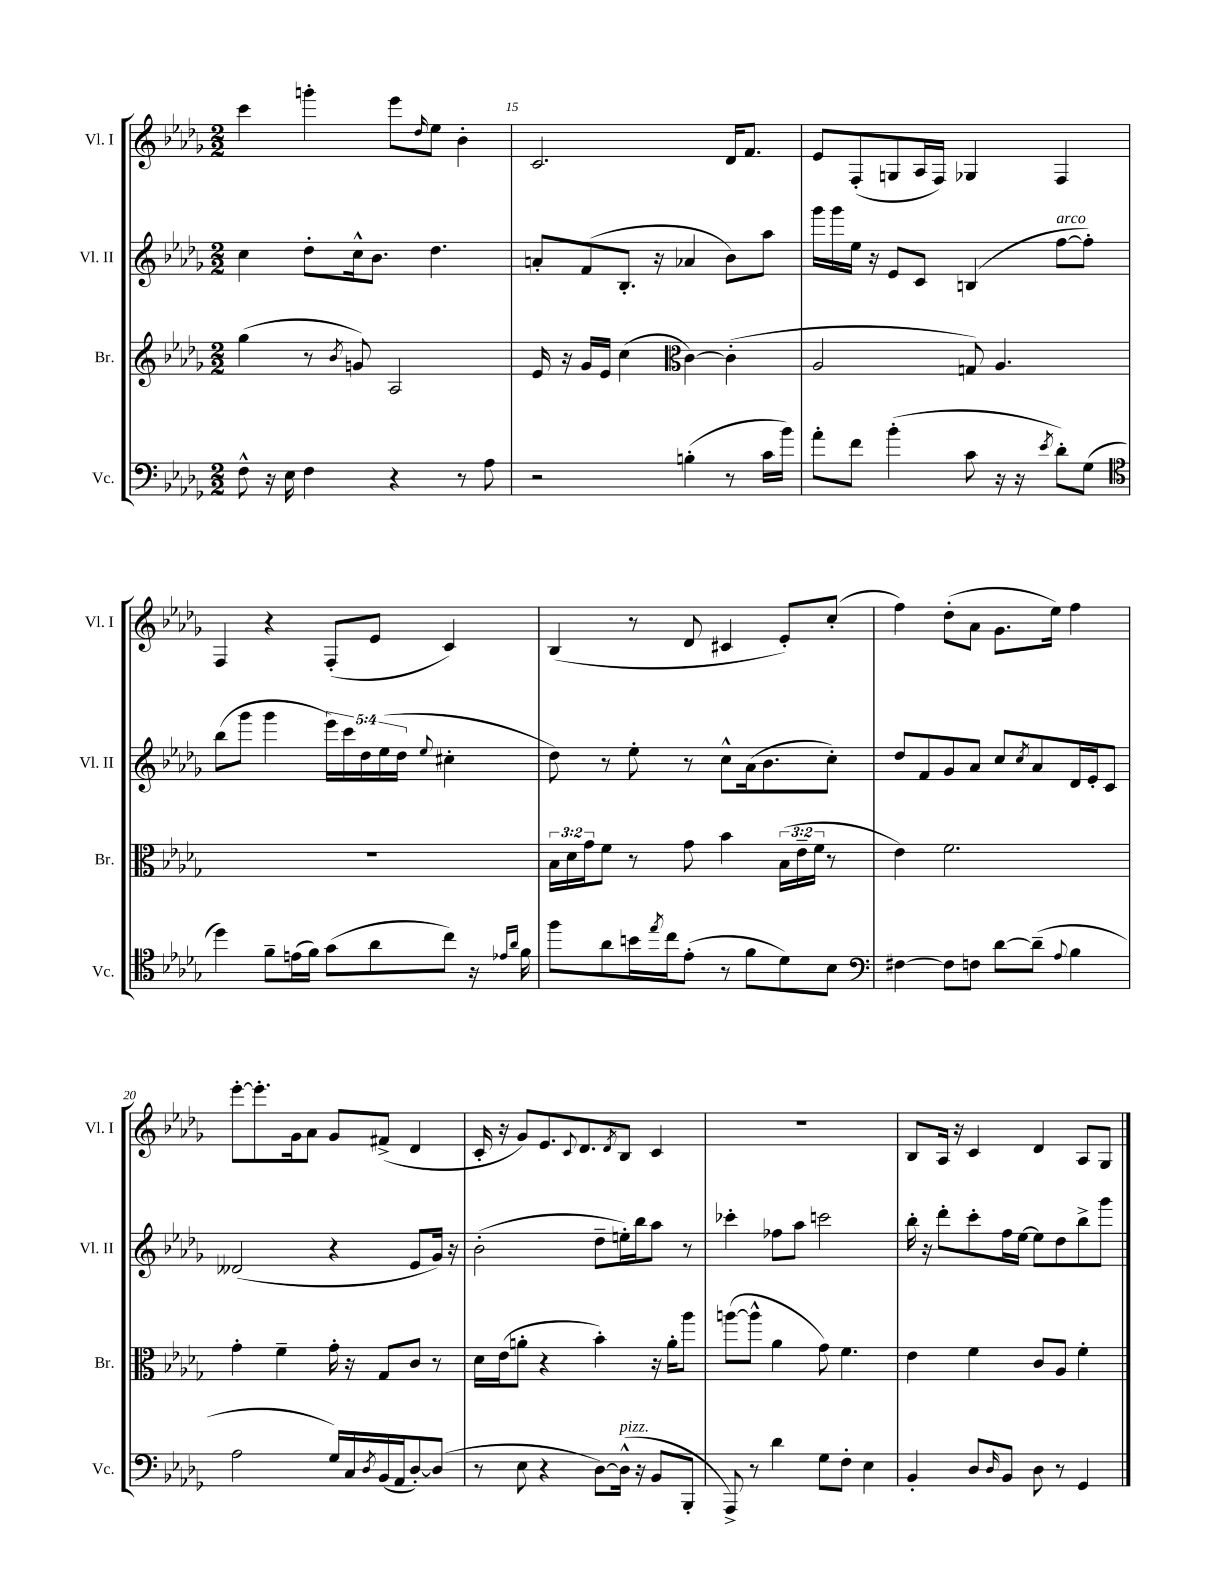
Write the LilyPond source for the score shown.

<<
\new StaffGroup <<
\new Staff = "s0" \with { instrumentName = "Vl. I" shortInstrumentName = "Vl. I" } {
    \clef treble \key des \major \numericTimeSignature \time 2/2
    c'''4 g'''4-. ees'''8 \grace { des''16 } ees''8 bes'4-. |
    c'2. des'16 f'8. |
    ees'8 f8-.( g8 aes16 f16) ges4 f4 |
    f4 r4 f8-.( ees'8 c'4) |
    bes4( r8 des'8 cis'4 ees'8-.) c''8-.( |
    f''4) des''8-.( aes'8 ges'8. ees''16) f''4 |
    ees'''8~-. ees'''8.-. ges'16 aes'8 ges'8 fis'8->( des'4 |
    c'16-. r16 ges'8) ees'8. \appoggiatura { c'8 } des'8. \acciaccatura { des'8 } bes8 c'4 |
    R1 |
    bes8 aes16 r16 c'4 des'4 aes8 ges8 \bar "|." |
}
\new Staff = "s1" \with { instrumentName = "Vl. II" shortInstrumentName = "Vl. II" } {
    \clef treble \key des \major \numericTimeSignature \time 2/2 \override Staff.TupletNumber.text = #tuplet-number::calc-fraction-text
    c''4 des''8-. c''16-^ bes'8. des''4. |
    a'8-. f'8( bes8.-. r16 aes'4 bes'8) aes''8 |
    ges'''16 ges'''16 ees''16 r16 ees'8 c'8 b4( f''8~^\markup { \italic "arco" } f''8-.) |
    bes''8( ges'''8 ges'''4 \tuplet 5/4 { ees'''16) c'''16 des''16 ees''16( des''16 } \appoggiatura { ees''8 } cis''4-. |
    des''8) r8 ees''8-. r8 c''8-^ aes'16( bes'8. c''8-.) |
    des''8 f'8 ges'8 aes'8 c''8 \acciaccatura { c''8 } aes'8 des'16 ees'16-. c'8 |
    deses'2( r4 ees'8 ges'16) r16 |
    bes'2-.( des''8-- e''16-.) bes''16 aes''8 r8 |
    ces'''4-. fes''8 aes''8 c'''2 |
    bes''16-. r16 des'''8-. c'''8-. f''16 ees''16~ ees''8 des''8 bes''8-> ges'''8 \bar "|." |
}
\new Staff = "s2" \with { instrumentName = "Br." shortInstrumentName = "Br." } {
    \clef treble \key des \major \numericTimeSignature \time 2/2 \override Staff.TupletNumber.text = #tuplet-number::calc-fraction-text
    ges''4( r8 \acciaccatura { bes'8 } g'8) aes2 |
    ees'16 r16 ges'16 ees'16 c''4( \clef alto c'4~) c'4-.( |
    aes2 g8) aes4. |
    R1 |
    \tuplet 3/2 { bes16 des'16 ges'16 } f'8 r8 ges'8 bes'4 \tuplet 3/2 { bes16( ees'16-- f'16 } r8 |
    ees'4) f'2. |
    ges'4-. f'4-- ges'16-. r16 ges8 c'8 r8 |
    des'16 ees'16( a'8-. r4 bes'4-.) r16 a'16-. aes''8 |
    a''8~( a''8-^ aes'4 ges'8) f'4. |
    ees'4 f'4 c'8 aes8 f'4-. \bar "|." |
}
\new Staff = "s3" \with { instrumentName = "Vc." shortInstrumentName = "Vc." } {
    \clef bass \key des \major \numericTimeSignature \time 2/2
    f8-^ r16 ees16 f4 r4 r8 aes8 |
    r2 b4-.( r8 c'16 bes'16) |
    aes'8-. f'8 bes'4-.( c'8 r16 r16 \acciaccatura { ees'8 } des'8-.) ges8( |
    \clef tenor des''4) f'8-- e'16( f'16) ges'8( aes'8 c''8) r16 \grace { ees'16 aes'16 } f'16 |
    f''8 aes'8 b'16 \acciaccatura { ees''8 } c''16 ees'8-.( r8 f'8 des'8) bes8 |
    \clef bass fis4~ fis8 f8 des'8~ des'8--( \appoggiatura { aes8 } bes4 |
    aes2 ges16) c16 \acciaccatura { des8 } bes,16( aes,16 des8~-.) des8( |
    r8 ees8 r4 des8~) des16-^^\markup { \italic "pizz." }( r16 bes,8 bes,,8-. |
    aes,,8->) r8 des'4 ges8 f8-. ees4 |
    bes,4-. des8 \grace { des16 } bes,8 des8 r8 ges,4 \bar "|." |
}
>>
>>
\layout { \context { \Score currentBarNumber = #14 \override BarNumber.break-visibility = ##(#f #t #t) barNumberVisibility = #(every-nth-bar-number-visible 5) } }
